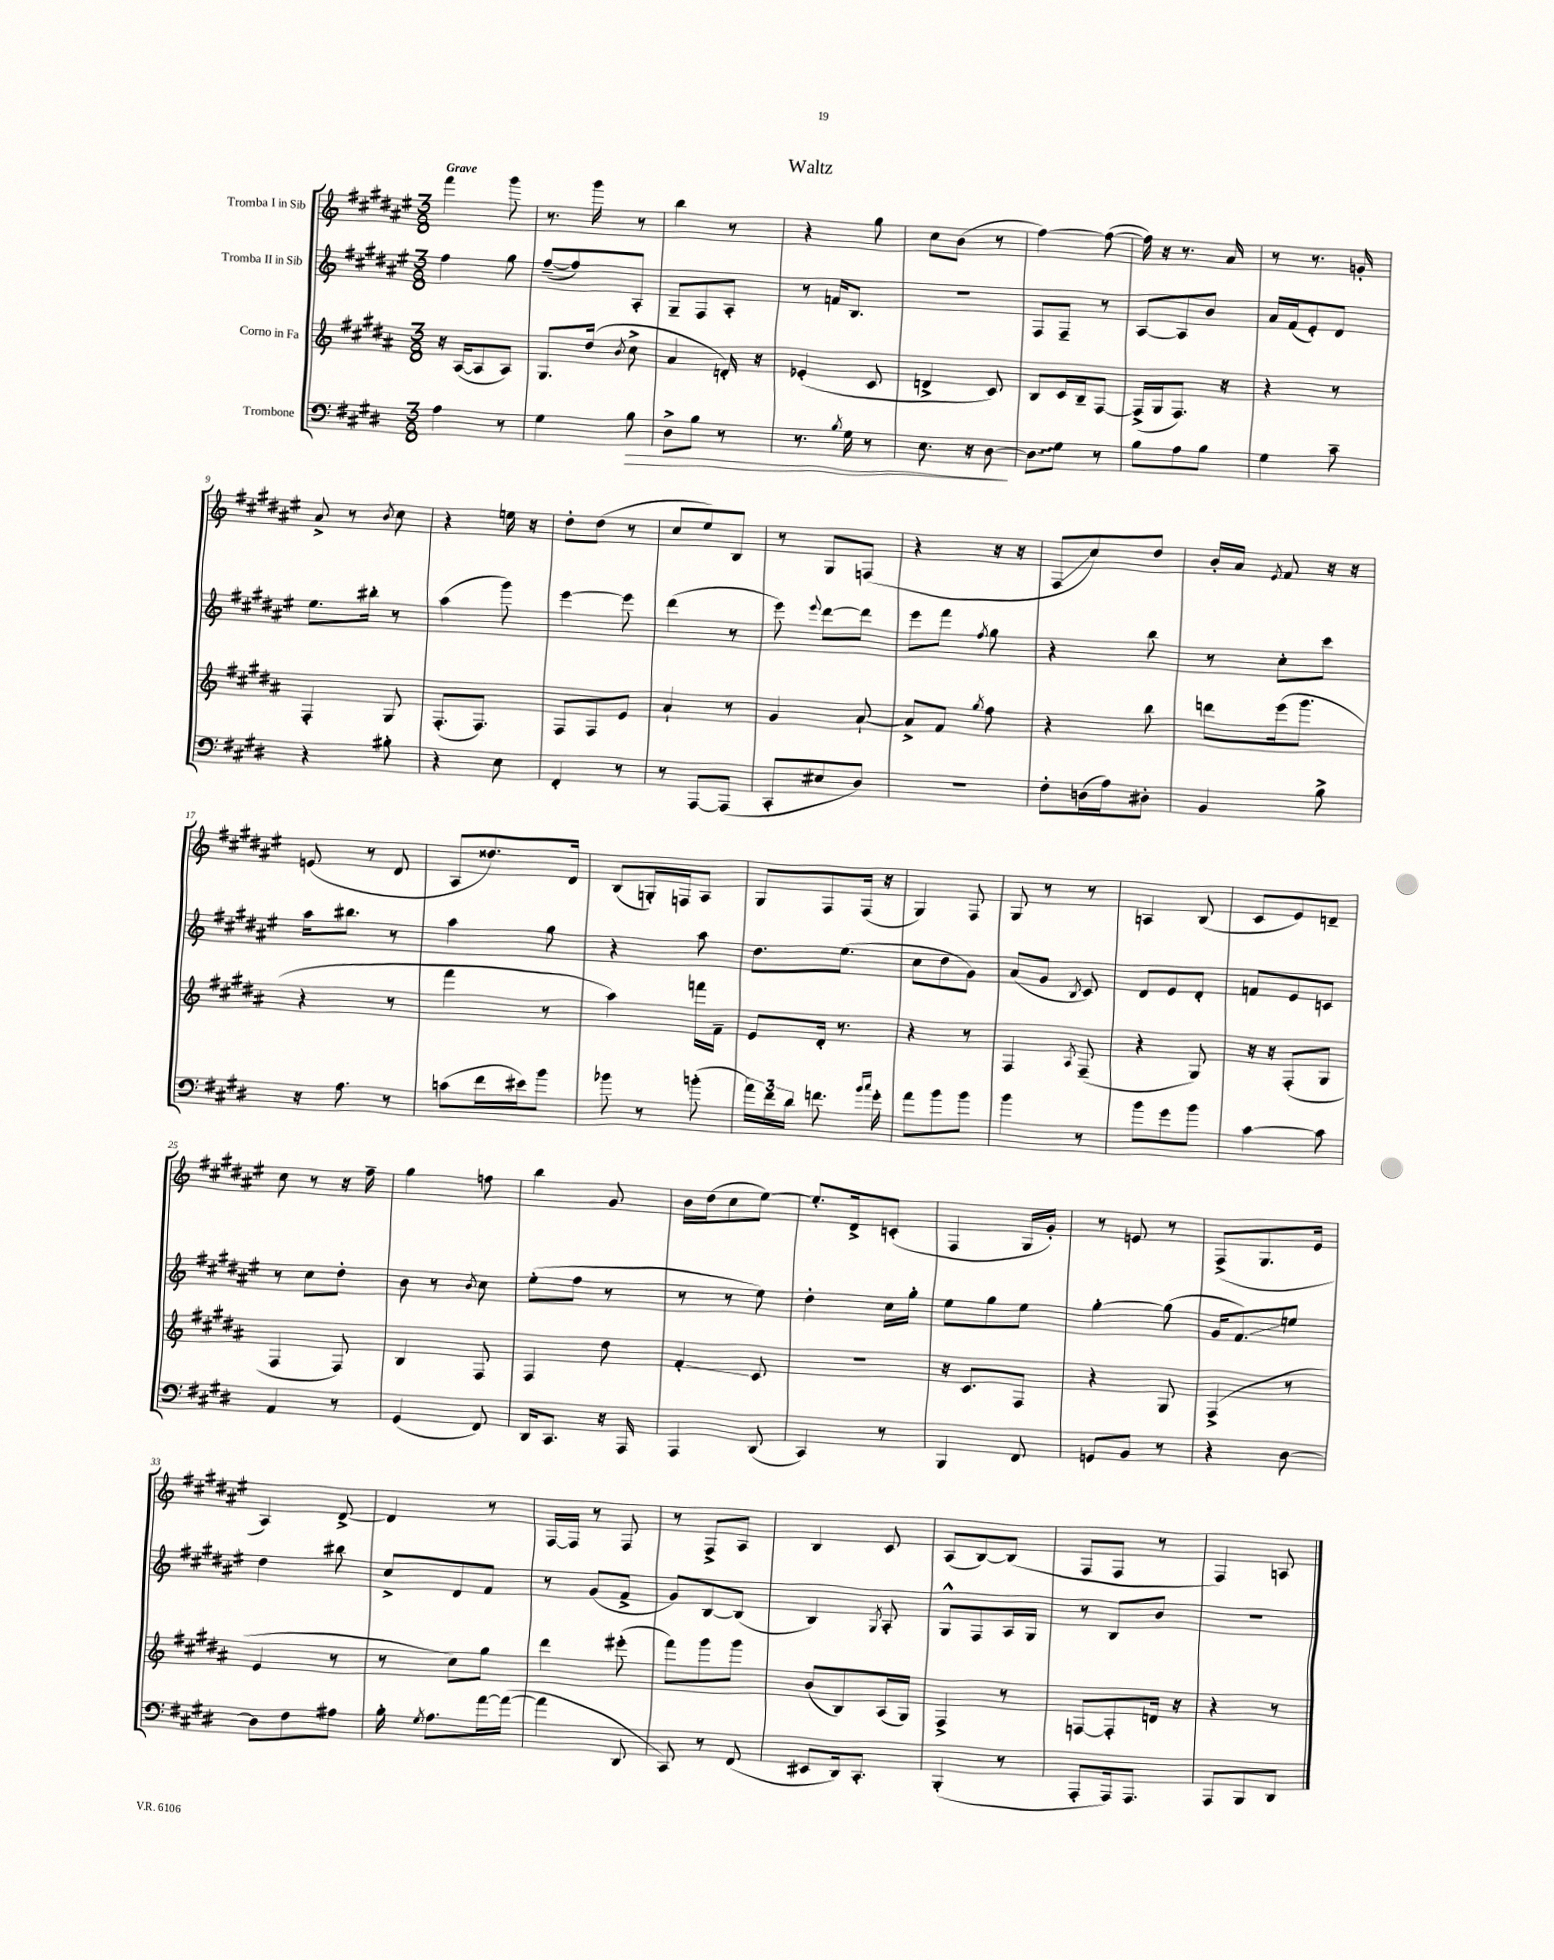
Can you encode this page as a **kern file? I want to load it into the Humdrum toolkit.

**kern	**kern	**kern	**kern
*staff4	*staff3	*staff2	*staff1
*clefF4	*clefG2	*clefG2	*clefG2
*k[f#c#g#d#]	*k[f#c#g#d#a#]	*k[f#c#g#d#a#e#]	*k[f#c#g#d#a#e#]
*M3/8	*M3/8	*M3/8	*M3/8
4A\	16r	4ff#\	4fff#\
.	([16A#/LK	.	.
.	8A#/]	.	.
8r	8A#/J)	8gg#\	8ggg#\
=	=	=	=
4G#\	8.G#/L	([8ff#~/L	8.r
.	.	8ff#/])	.
.	(16dd#/Jk	.	16ggg#\
.	8qb/	.	.
8B\	8cc#^\	8A#'/J	8r
=	=	=	=
8D#^\L	4a#/	8G#~/L	4bb\
8B\J	.	8F#/	.
8r	16d'/)	8A#'/J	8r
.	16r	.	.
=	=	=	=
8.r	(4e-'/	8r	4r
.	.	16f/LK	.
8qB/	.	.	.
16G#\	.	8.B/J	.
8r	8c#/	.	8gg#\
=	=	=	=
8.E\	4d^/	4.r	8cc#\L
.	.	.	(8b\J
16r	.	.	.
[8D#\	8c#/)	.	8r
=	=	=	=
8D#\]L	8B/L	8F#/L	[4ff#\)
8G#\J	16c#/L	8F#~/J	.
.	16B~/J	.	.
8r	[8F#/J	8r	(8ff#\_
=	=	=	=
8B\L	(16F#^/]LL	[8A#/L	16ff#\])
.	16G#/J	.	16r
8A\	8.F#/J)	8A#/]	8.r
8B\J	.	8b/J	.
.	16r	.	16a#/
=	=	=	=
4G#\	4r	16a#/LL	8r
.	.	(16f#/J	.
.	.	8e#'/)	8.r
8c#~\	8r	8d#/J	.
.	.	.	16g'/
=	=	=	=
4r	4F#'/	8.ee#\L	8a#^/
.	.	.	8r
.	.	16bb#'\Jk	.
.	.	.	8qb/
8B#'\	8G#/	8r	8cc#\
=	=	=	=
4r	(8.F#'/L	(4aa#\	4r
.	8.F#/J)	.	.
8E\	.	8ggg#\)	16ee\
.	.	.	16r
=	=	=	=
4FF#'/	8F#/L	[4eee#\	8dd#'\L
.	8F#/	.	(8dd#\J
8r	8e/J	8eee#\]	8r
=	=	=	=
8r	4a#`/	(4ddd#\	8cc#/L
[8AAA/L	.	.	8ee#/)
(8AAA/]J	8r	8r	8B/J
=	=	=	=
8CC#'/L	4g#/	8eee#\)	8r
.	.	8qqeee#/	.
8E#/	.	[8ddd#\L	8G#/L
8D#/J)	[8a#`/	8ddd#\]J	(8F/J
=	=	=	=
4.r	8a#^/]L	8eee#\L	4r
.	8f#/J	8fff#\J	.
.	8qgg#/	8qff#/	.
.	8ff#\	8gg#\	16r
.	.	.	16r
=	=	=	=
8F#'\L	4r	4r	8F#/L
(16D\L	.	.	8cc#/)
16A\J)	.	.	.
8D#'\J	8bb\	8bb\	8dd#/J
=	=	=	=
4BB/	8ddd\L	8r	16b'/LL
.	.	.	16a#/JJ
.	.	.	8qe#/
.	(16eee\k	8cc#'\L	8f#/
.	8.ggg#\J	.	.
8B^\	.	8ccc#\J	16r
.	.	.	16r
=	=	=	=
16r	4r	16aa#\LK	(8e/
8.A\	.	8.bb#\J	.
.	.	.	8r
8r	8r	8r	8d#/
=	=	=	=
(8c\L	4fff#\	4aa#\	8A#/L
16f#\L	.	.	8.dd##/)
16e#\J)	.	.	.
8b\J	8r	8gg#\	.
.	.	.	16d#/Jk
=	=	=	=
8b-\	4aa#\)	4r	(8B/L
8r	.	.	16G'/L)
.	.	.	16F/J
(8b'\	16fff\LL	8aa#\	8A#/J
.	16f#~\JJ	.	.
=	=	=	=
24a\LL)	8e/L	8.dd#\L	8G#/L
24f#\	.	.	.
24d#\JJ	.	.	.
8.f\	16d#'/Jk	.	8F#/
.	8.r	(8.ee#\J	.
.	.	.	(16F#/Jk
16qqb/LL	.	.	.
16qqcc#/JJ	.	.	.
16g#'\	.	.	16r
=	=	=	=
8a\L	4r	8cc#\L	4G#/)
8b\	.	8dd#\	.
8b\J	8r	8g#\J)	8F#/
=	=	=	=
4b\	4F#/	(8a#/L	8G#/
.	.	8g#/J	8r
.	8qA#/	8qB/	.
8r	(8F#~/	8c#/)	8r
=	=	=	=
8b\L	4r	8d#/L	4A/
8g#\	.	8e#/	.
8b\J	8G#/)	8d#'/J	(8B/
=	=	=	=
[4c#\	16r	8f/L	8c#/L
.	16r	.	.
.	(8F#'/L	8e#/	8e#/)
8c#\]	8G#/J	8c/J	8d~/J
=	=	=	=
4AA/	4F#/	8r	8cc#\
.	.	8cc#\L	8r
8r	8F#/)	8dd#'\J	16r
.	.	.	16ff#~\
=	=	=	=
(4GG#/	4B/	8b\	4gg#\
.	.	8r	.
.	.	8qb/	.
8FF#/)	8F#/	8cc#\	8ff\
=	=	=	=
16DD#/LK	4F#/	(8ee#'\L	4bb\
8.CC#/J	.	.	.
.	.	8ff#\J	.
16r	8dd#\	8r	8g#/
16AAA/	.	.	.
=	=	=	=
4AAA/	4f#'/	8r	16b\LL
.	.	.	(16dd#\J
.	.	8r	8cc#\
(8DD#/	8c#/	8ee#\)	[8ee#\J)
=	=	=	=
4CC#/)	4.r	4dd#'\	8.ee#'/]L
.	.	.	16d#^/k
8r	.	16cc#\LL	(8c'/J
.	.	16gg#'\JJ	.
=	=	=	=
4BBB/	16r	8ee#\L	4F#/
.	8.c#/L	.	.
.	.	8gg#\	.
8FF#/	8F#/J	8ee#\J	16G#/LL
.	.	.	16g#'/JJ)
=	=	=	=
8GG/L	4r	[4gg#'\	8r
8BB/J	.	.	8e/
8r	8G#/	(8gg#\]	8r
=	=	=	=
4r	(4F#^/	16g#/LK	(8F#^/L
.	.	8.f#/)	.
.	.	.	8.G#/
[8D#\	8r	8ee/J	.
.	.	.	16e#/Jk
=	=	=	=
8D#\]L	4e/	4dd#\	4A#/)
8F#\	.	.	.
8A#\J	8r	8bb#\	[8d#^/
=	=	=	=
16B'\	8r	8cc#^/L	4d#/]
8qG#/	.	.	.
8.A\L	.	.	.
.	8cc#\L)	8d#/	.
[16a\L	8gg#\J	8f#/J	8r
(16a\_JJ	.	.	.
=	=	=	=
4a\]	4ddd#\	8r	[16F#/LL
.	.	.	16F#/]JJ
.	.	(8g#/L	8r
8DD#/	(8eee#'\	8f#^/J	8F#/
=	=	=	=
8CC#/)	8fff#\L)	8g#/L)	8r
8r	8ggg#\	[8B/	8F#^/L
(8FF#/	8ggg#\J	(8B/]J	8A#/J
=	=	=	=
8EE#/L	(8b/L	4B/)	4B/
16DD#/k)	8B/)	.	.
8.CC#'/J	.	.	.
.	.	8qG#/	.
.	(16A#/L	8A#'/	8c#/
.	16G#/JJ)	.	.
=	=	=	=
(4BBB'/	4F#^/	8G#^^/L	(8A#/L
.	.	8F#/	[8B/)
8r	8r	16A#/L	(8B/]J
.	.	16G#/JJ	.
=	=	=	=
8AAA'/L	[8F/L	8r	8F#/L
16AAA/k)	8F'/]	8B/L	8F#/J
8.AAA/J	.	.	.
.	16d/Jk	8b/J	8r
.	16r	.	.
=	=	=	=
8AAA/L	4r	4.r	4F#/)
8BBB/	.	.	.
8DD#/J	8r	.	8A/
==	==	==	==
*-	*-	*-	*-
